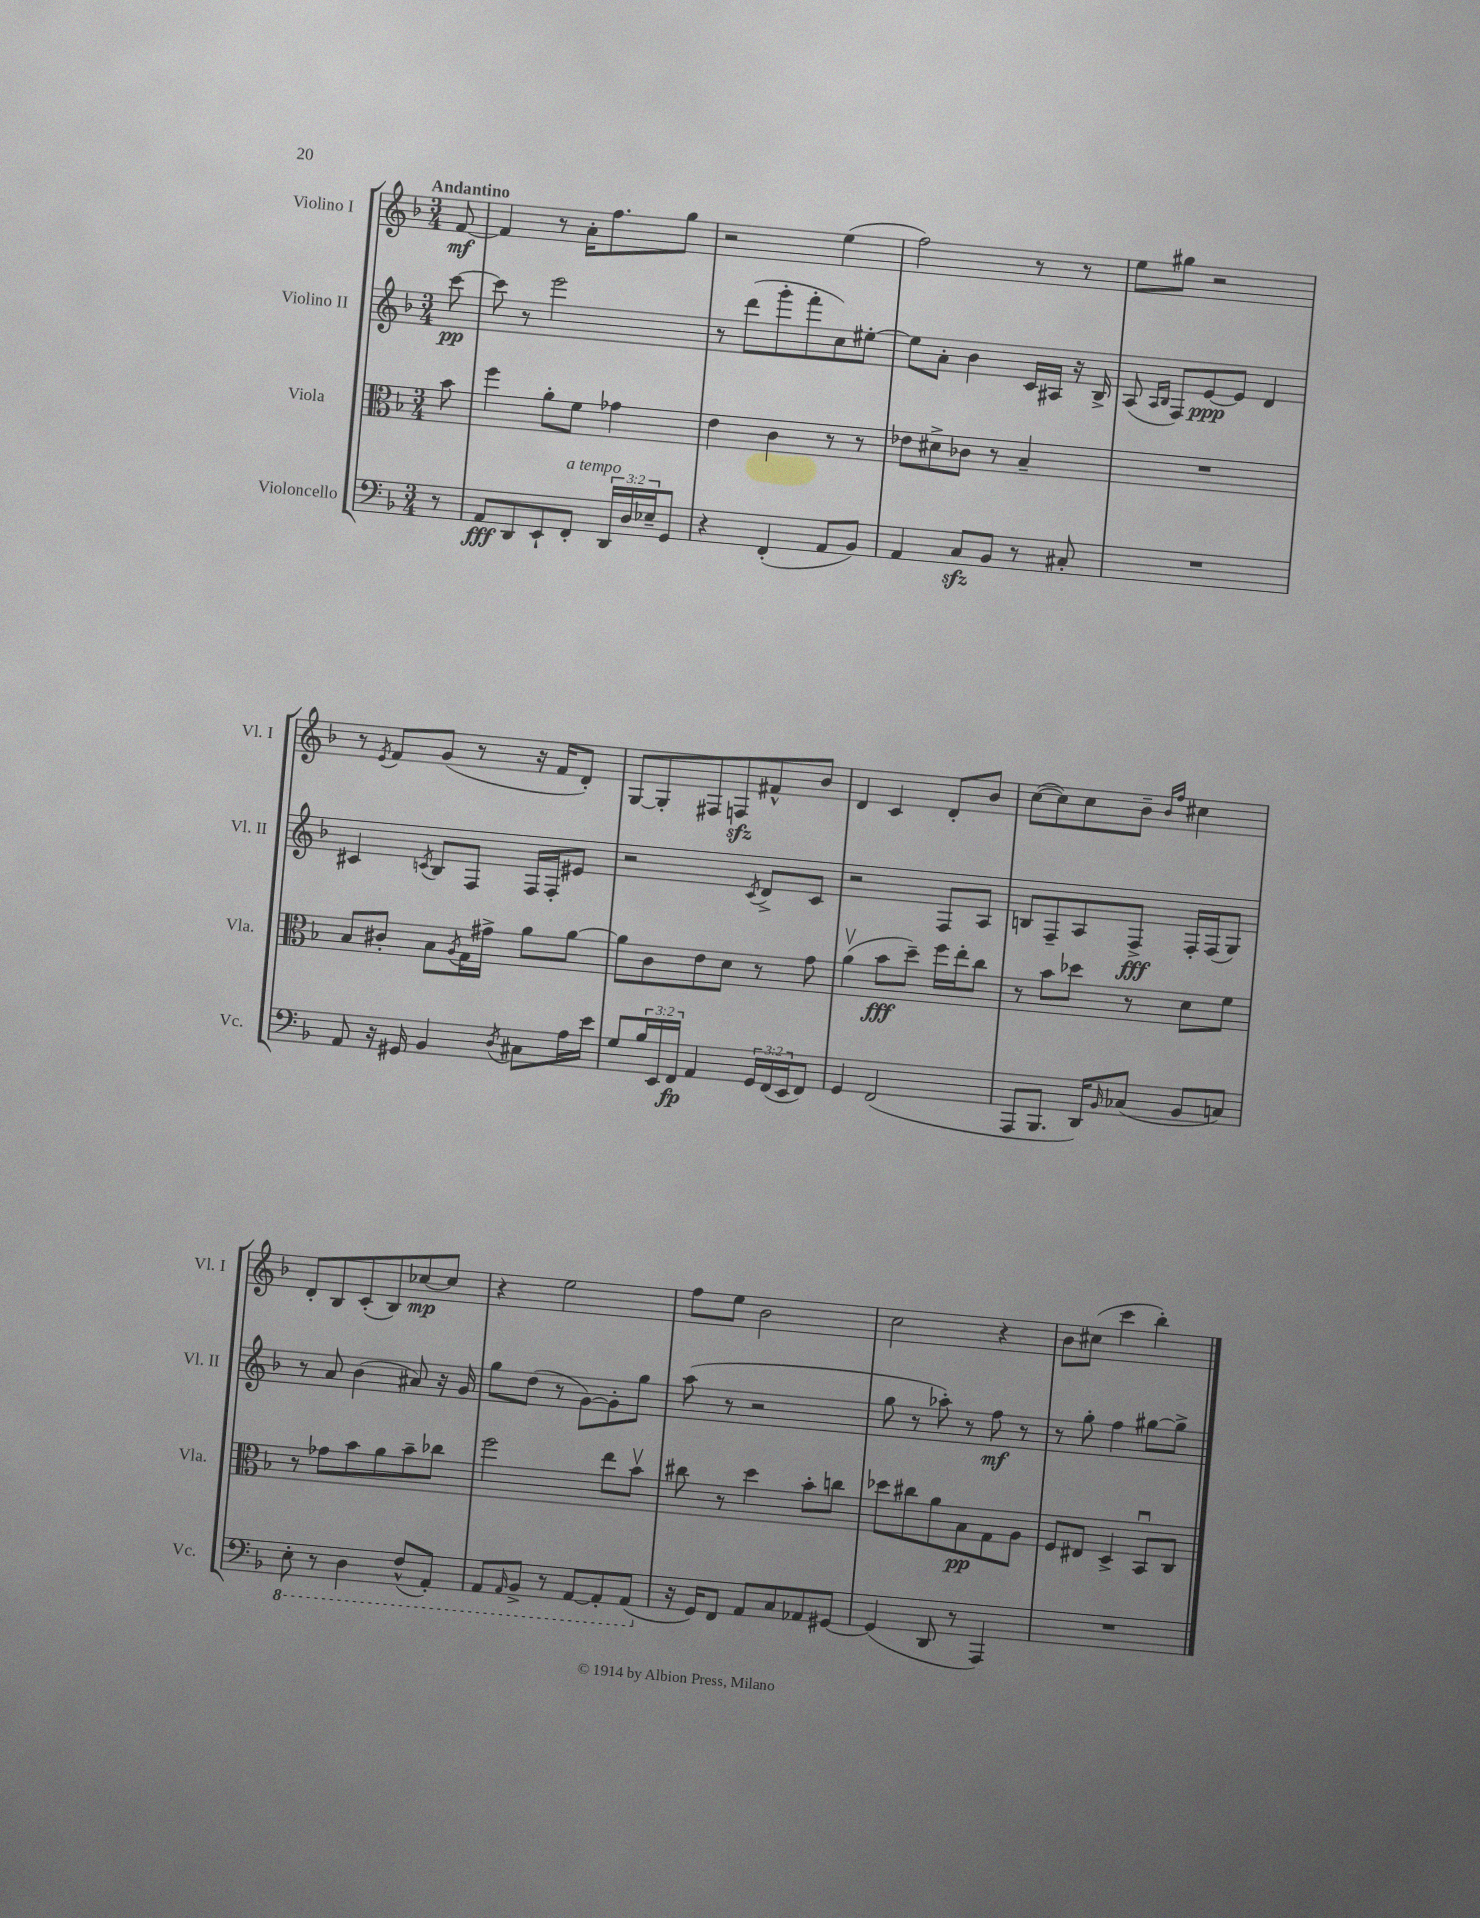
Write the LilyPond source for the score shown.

<<
\new StaffGroup <<
\new Staff = "s0" \with { instrumentName = "Violino I" shortInstrumentName = "Vl. I" } {
    \clef treble \key f \major \numericTimeSignature \time 3/4 \partial 8 \tempo "Andantino"
    f'8~\mf |
    f'4 r8 a'16-. f''8. g''8 |
    r2 e''4( |
    f''2) r8 r8 |
    e''8 gis''8 r2 |
    r8 \acciaccatura { e'8 } f'8 g'8( r8 r16 f'16 d'8-.) |
    g8~ g8-. fis8 f8\sfz fis'8-^ bes'8 |
    d'4 c'4 d'8-. bes'8 |
    c''8~( c''8) c''8 bes'8-- \grace { bes'16 f''16 } cis''4 |
    d'8-. bes8 c'8-.( bes8) ces''8~\mp ces''8 |
    r4 e''2 |
    f''8 e''8 bes'2 |
    c''2 r4 |
    bes'8 cis''8( c'''4 bes''4-.) \bar "|." |
}
\new Staff = "s1" \with { instrumentName = "Violino II" shortInstrumentName = "Vl. II" } {
    \clef treble \key f \major \numericTimeSignature \time 3/4 \partial 8
    c'''8~\pp |
    c'''8 r8 e'''2 |
    r8 d'''8( g'''8-. f'''8-. c''8) eis''8~-. |
    eis''8 a'8-. bes'4 c'16 ais16 r16 bes16-> |
    a8( \grace { a16 bes16 } f8) e'8~\ppp e'8 d'4 |
    cis'4 \acciaccatura { c'8 } bes8 f8 f16 f16-. eis'8 |
    r2 \acciaccatura { c'8 } d'8-> c'8 |
    r2 f8 a8 |
    b8 f8-- a8 f8->\fff f16-. f16( g8) |
    r8 a'8 bes'4( ais'8) r16 g'16 |
    g''8 d''8( r8 g'8~) g'8-. g''8 |
    a''8( r8 r2 |
    g''8 r8 aes''8-.) r8 f''8\mf r8 |
    r8 g''8-. f''4 gis''8~ gis''8-> \bar "|." |
}
\new Staff = "s2" \with { instrumentName = "Viola" shortInstrumentName = "Vla." } {
    \clef alto \key f \major \numericTimeSignature \time 3/4 \partial 8
    bes'8 |
    f''4 a'8-. f'8 ges'4 |
    e'4 c'4 r8 r8 |
    ees'8 dis'8-> ces'8 r8 bes4-- |
    R2. |
    bes8 cis'8-. bes8 \acciaccatura { a8 } g16 gis'16-> a'8 a'8~ |
    a'8 c'8 e'8 d'8 r8 g'8 |
    a'4\upbow( bes'8\fff d''8--) f''16 e''16-. c''8 |
    r8 bes'8 des''8 r8 d'8 f'8 |
    r8 ges'8 bes'8 a'8 bes'8-- ces''8 |
    f''2 e''8 bes'8\upbow |
    cis''8 r8 d''4 bes'8-. c''8 |
    des''8 cis''8 a'8 bes8\pp g8 a8 |
    f8 eis8 d4-> bes,8\downbow c8 \bar "|." |
}
\new Staff = "s3" \with { instrumentName = "Violoncello" shortInstrumentName = "Vc." } {
    \clef bass \key f \major \numericTimeSignature \time 3/4 \override Staff.TupletNumber.text = #tuplet-number::calc-fraction-text \partial 8
    r8 |
    a,8\fff d,8 e,8-! f,8-.^\markup { \italic "a tempo" } \tuplet 3/2 { d,16 d16 ees16-- } g,8 |
    r4 f,4-.( a,8 bes,8) |
    a,4 c8\sfz bes,8 r8 cis8-. |
    R2. |
    a,8 r16 gis,16 bes,4 \acciaccatura { d8 } cis8 a16 e'16 |
    g8 \tuplet 3/2 { bes16 e,16 f,16\fp } a,4 \tuplet 3/2 { g,16 f,16( e,16 } f,8) |
    g,4 f,2( |
    a,,8 bes,,8. d,16) \grace { bes,16 } ces8( bes,8 c8) |
    \ottava #-1 e,8-. r8 d,4 f,8-^( a,,8-.) |
    a,,8 \grace { a,,16 } bes,,8-> r8 a,,8~ a,,8-. a,,8( \ottava #0 |
    r16 g,16) f,8 a,8 c8 aes,8 gis,8~ |
    gis,4( d,8 r8 a,,4) |
    R2. \bar "|." |
}
>>
>>
\layout { \context { \Score \remove "Bar_number_engraver" } }
